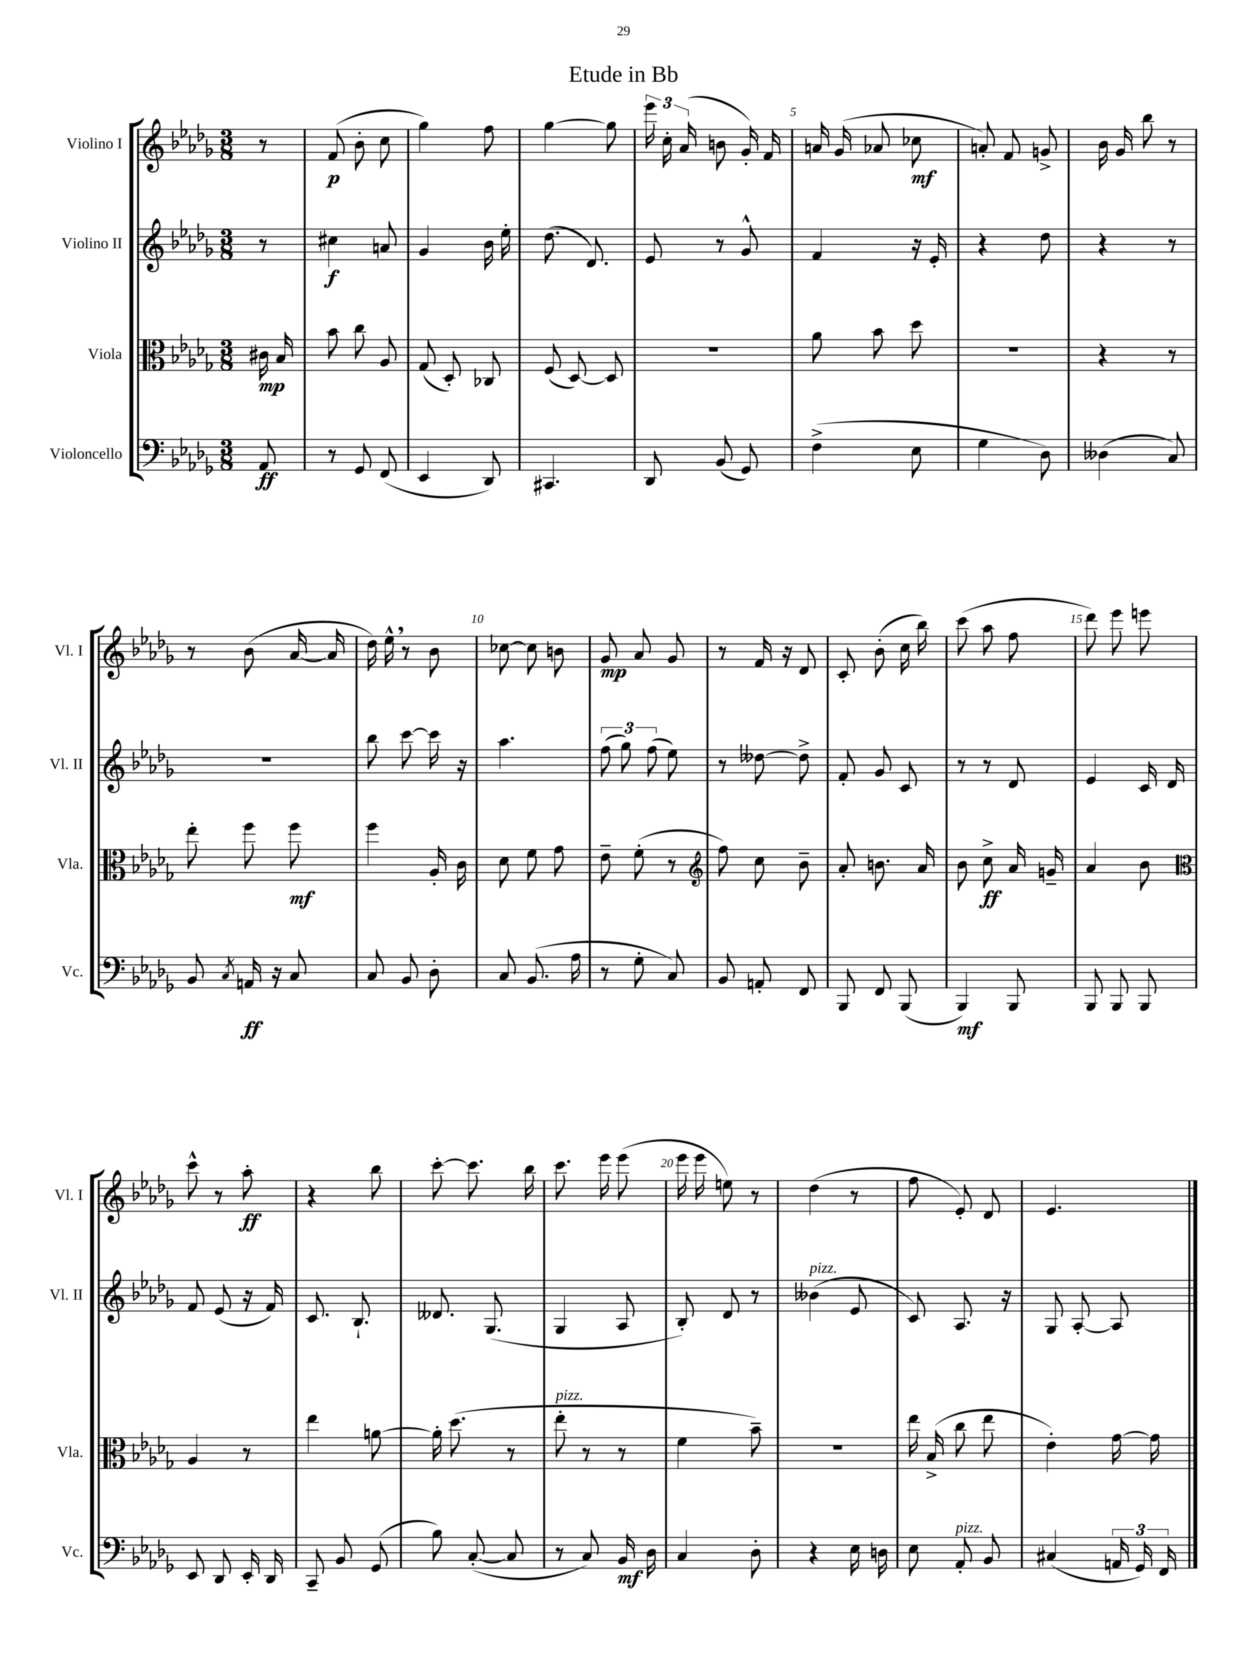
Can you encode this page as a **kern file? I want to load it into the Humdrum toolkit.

**kern	**kern	**kern	**kern
*staff4	*staff3	*staff2	*staff1
*clefF4	*clefC3	*clefG2	*clefG2
*k[b-e-a-d-g-]	*k[b-e-a-d-g-]	*k[b-e-a-d-g-]	*k[b-e-a-d-g-]
*M3/8	*M3/8	*M3/8	*M3/8
8AA-	16c#	8r	8r
.	16B-	.	.
=	=	=	=
8r	8b-	4cc#	(8f
8GG-	8cc	.	8b-'
(8FF	8A-	8a	8cc
=	=	=	=
4EE-	(8G-	4g-	4gg-)
.	8D-')	.	.
8DD-)	8C-	16b-	8ff
.	.	16ee-'	.
=	=	=	=
4.CC#	(8F	(8.dd-	[4gg-
.	[8D-)	.	.
.	.	8.d-)	.
.	8D-]	.	8gg-]
=	=	=	=
8DD-	4.r	8e-	24eee-
.	.	.	24cc'
.	.	.	(24a-
(8BB-	.	8r	8b
8GG-)	.	8g-^^	16g-')
.	.	.	16f
=	=	=	=
(4F^	8a-	4f	16a
.	.	.	(16g-
.	8b-	.	8a-
8E-	8dd-	16r	8cc-
.	.	16e-'	.
=	=	=	=
4G-	4.r	4r	8a')
.	.	.	8f
8D-)	.	8dd-	8g^
=	=	=	=
(4D--	4r	4r	16b-
.	.	.	16g-
.	.	.	8bb-
8C)	8r	8r	8r
=	=	=	=
8BB-	8ee-'	4.r	8r
8qC	.	.	.
16AA	8ff	.	(8b-
16r	.	.	.
8C	8ff	.	[16a-
.	.	.	16a-]
=	=	=	=
8C	4ff	8bb-	16dd-)
.	.	.	16ee-^^
8BB-	.	[8ccc	8r
8D-'	16A-'	16ccc]	8b-
.	16c	16r	.
=	=	=	=
8C	8d-	4.aa-	[8cc-
(8.BB-	8f	.	8cc-]
.	8g-	.	8b
16A-	.	.	.
=	=	=	=
8r	8e-~	(12ff	8g-
.	.	12gg-)	.
8G-'	(8f'	.	8a-
.	.	(12ff	.
8C)	8r	8ee-)	8g-
=	=	=	=
*	*clefG2	*	*
8BB-	8ff)	8r	8r
8AA'	8cc	[8dd--	16f
.	.	.	16r
8FF	8b-~	8dd--^]	8d-
=	=	=	=
8BBB-	8a-'	8f'	8c'
8FF	8.b	8g-	(8b-'
(8BBB-	.	8c	16cc
.	16a-	.	16bb-)
=	=	=	=
4BBB-)	8b-	8r	(8ccc
.	8cc^	8r	8aa-
8BBB-	16a-	8d-	8ff
.	16g~	.	.
=	=	=	=
8BBB-	4a-	4e-	8ddd-)
8BBB-	.	.	8eee-
8BBB-	8b-	16c	8eee
.	.	16d-	.
=	=	=	=
*	*clefC3	*	*
8EE-	4A-	8f	8ccc^^
8DD-	.	(8e-	8r
16EE-'	8r	16r	8aa-'
16DD-	.	16f)	.
=	=	=	=
8CC~	4ee-	8.c	4r
8BB-	.	.	.
.	.	8.B-`	.
(8GG-	[8a	.	8bb-
=	=	=	=
8B-)	16a']	8.d--	[8ccc'
.	(8.dd-	.	.
([8C'	.	.	8.ccc]
.	.	(8.G-	.
8C]	8r	.	.
.	.	.	16bb-
=	=	=	=
8r	8ee-'	4G-	8.ccc
8C)	8r	.	.
.	.	.	16eee-
16BB-	8r	8A-	(8eee-
16D-	.	.	.
=	=	=	=
4C	4f	8B-')	16eee-
.	.	.	16eee-
.	.	8d-	8ee)
8D-'	8b-~)	8r	8r
=	=	=	=
4r	4.r	(4b--	(4dd-
16E-	.	8e-	8r
16D	.	.	.
=	=	=	=
8E-	16ee-	8c)	8ff
.	(16B-^	.	.
8AA-'	8cc	8.A-	8e-')
8BB-	8ee-	.	8d-
.	.	16r	.
=	=	=	=
(4C#	4e-')	8G-	4.e-
.	.	[8A-'	.
24AA	[16g-	8A-]	.
24GG-)	.	.	.
.	16g-]	.	.
24FF	.	.	.
==	==	==	==
*-	*-	*-	*-
